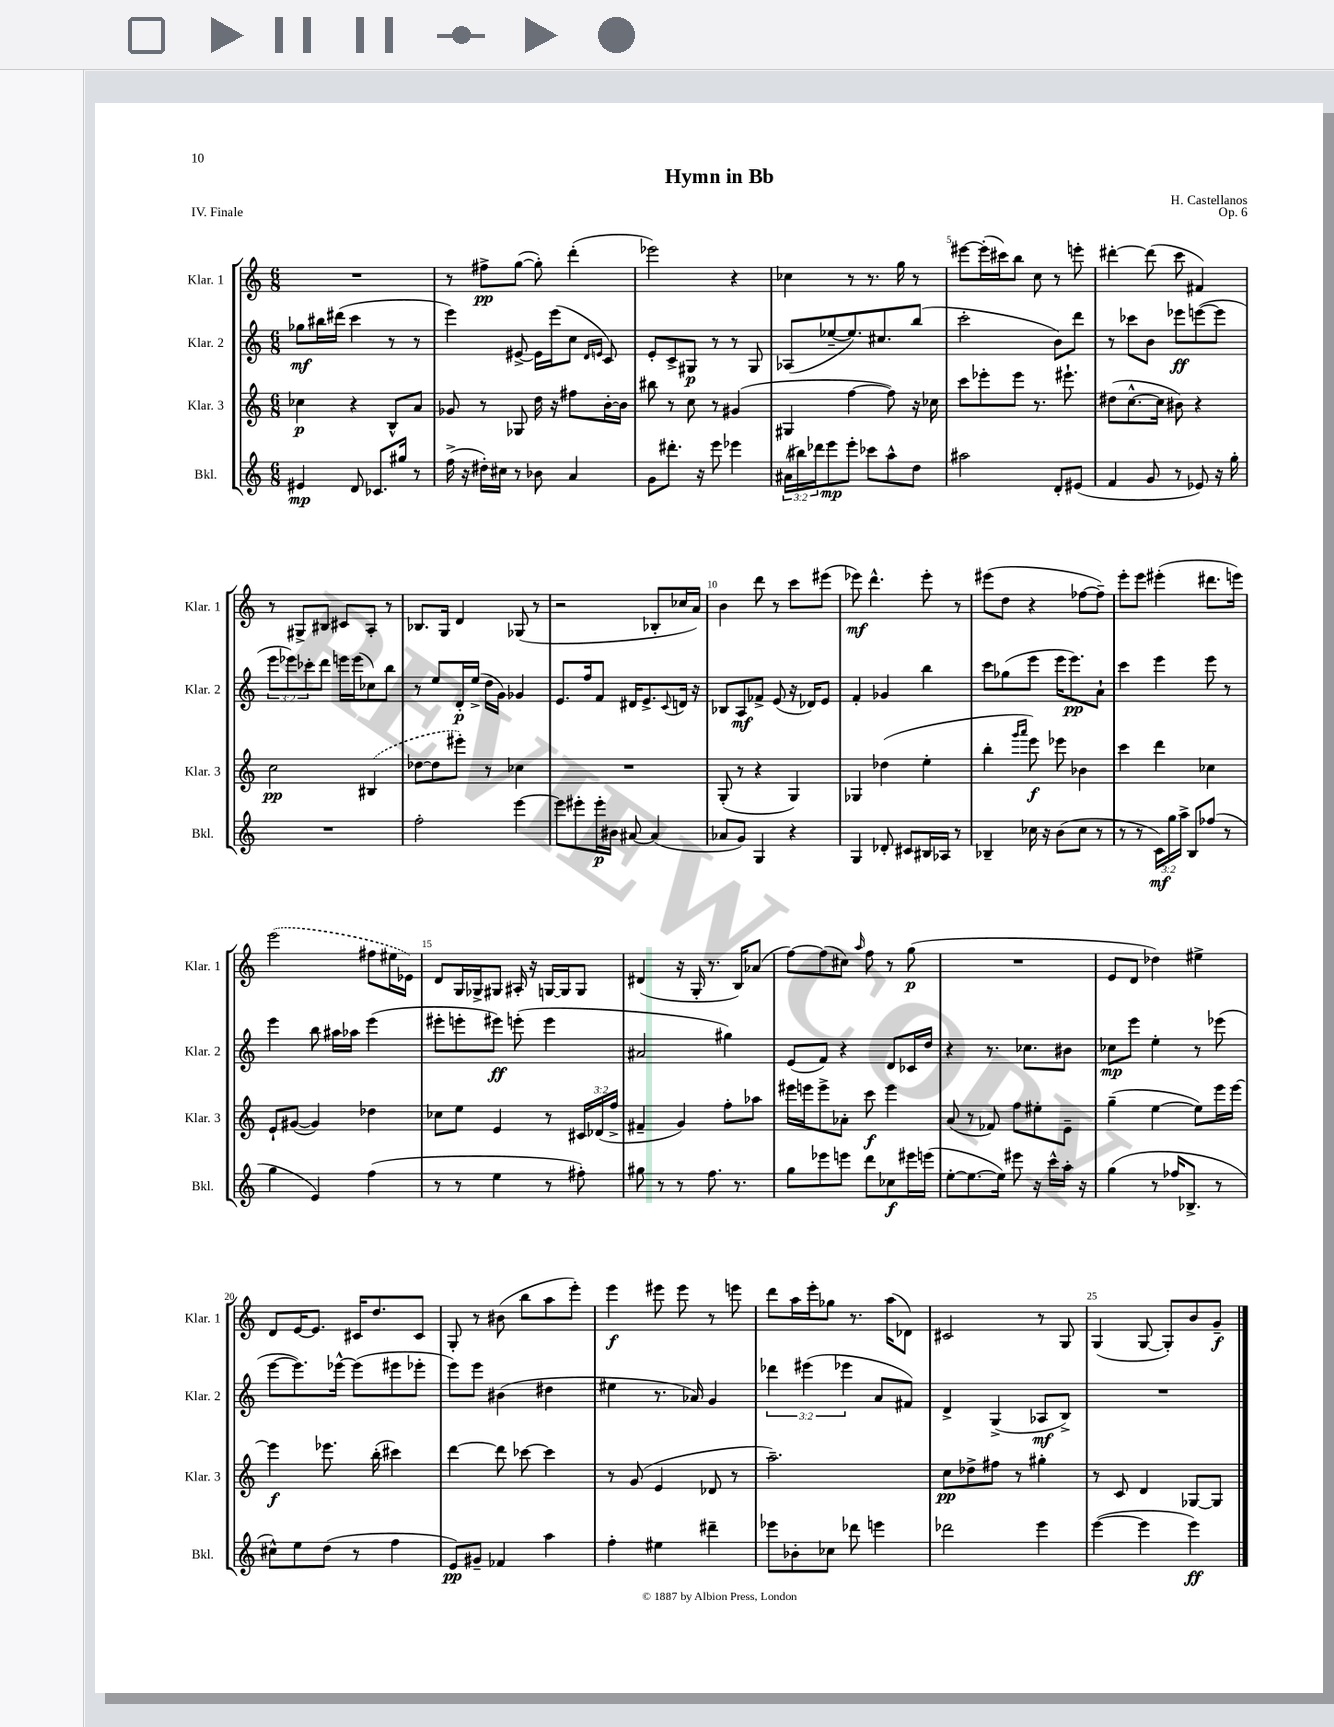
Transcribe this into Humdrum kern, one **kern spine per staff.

**kern	**dynam	**kern	**dynam	**kern	**dynam	**kern	**dynam
*part4	*part4	*part3	*part3	*part2	*part2	*part1	*part1
*staff4	*staff4	*staff3	*staff3	*staff2	*staff2	*staff1	*staff1
*I"Bkl.	*	*I"Klar. 3	*	*I"Klar. 2	*	*I"Klar. 1	*
*I'Bkl.	*	*I'Klar. 3	*	*I'Klar. 2	*	*I'Klar. 1	*
*clefG2	*	*clefG2	*	*clefG2	*	*clefG2	*
*k[]	*	*k[]	*	*k[]	*	*k[]	*
*M6/8	*	*M6/8	*	*M6/8	*	*M6/8	*
=1	=1	=1	=1	=1	=1	=1	=1
4e#X/	mp	4cc-X\	p	8gg-X\L	mf	2.r	.
.	.	.	.	16bb#X\L	.	.	.
.	.	.	.	(16ddd#X\JJ	.	.	.
8d/	.	4r	.	4ccc\	.	.	.
8.c-X/L	.	.	.	.	.	.	.
.	.	8B^^/L	.	8r	.	.	.
16gg#X/Jk	.	.	.	.	.	.	.
8r	.	8a/J	.	8r	.	.	.
=2	=2	=2	=2	=2	=2	=2	=2
(16ff^\	.	8g-X/	.	4eee\)	.	8r	.
16r	.	.	.	.	.	.	.
16dd#X'\LL)	.	8r	.	.	.	8ff#X^\L	pp
16cc#X\JJ	.	.	.	.	.	.	.
8r	.	8G-X/	.	[8e#X^/	.	([8gg\J	.
8b-X\	.	16dd\	.	16e#\LL]	.	8gg'\])	.
.	.	16r	.	(16eee\J	.	.	.
4a/	.	8ff#X\L	.	8cc\J	.	(4ddd'\	.
.	.	.	.	16qqd/LL	.	.	.
.	.	.	.	16qqen/JJ	.	.	.
.	.	[16b'\L	.	8c/)	.	.	.
.	.	16b\JJ]	.	.	.	.	.
=3	=3	=3	=3	=3	=3	=3	=3
8g\L	.	8bb#X\	.	8e'/L	.	2eee-X\)	.
8.ddd#X'\J	.	8r	.	8c^/	.	.	.
.	.	8cc\	.	8G#X/J	p	.	.
16r	.	.	.	.	.	.	.
8eee\	.	8r	.	8r	.	.	.
4eee-X\	.	(4g#X/	.	8r	.	4r	.
.	.	.	.	8G#/	.	.	.
=4	=4	=4	=4	=4	=4	=4	=4
(24a#X\LL	.	4G#X/	.	(8A-X/L	.	4cc-X\	.
24bb#X\)	.	.	.	.	.	.	.
24ddd-X\J	.	.	.	.	.	.	.
8eee\	mp	.	.	[8ee-X~/	.	.	.
8eee'\J	.	[4ff\	.	8.ee-/])	.	8r	.
8ccc-X\L	.	.	.	.	.	8.r	.
.	.	.	.	8.cc#X/	.	.	.
8aa^^\	.	8ff\])	.	.	.	.	.
.	.	.	.	.	.	16gg\	.
8dd\J	.	16r	.	(8bb/J	.	8r	.
.	.	16cc-X\	.	.	.	.	.
=5	=5	=5	=5	=5	=5	=5	=5
2aa#X\	.	8ccc\L	.	2ccc'\	.	[8eee#X\L	.
.	.	8eee-X'\	.	.	.	(16eee#'\L]	.
.	.	.	.	.	.	16ccc#X\J)	.
.	.	8eee-\J	.	.	.	8bb\J	.
.	.	8.r	.	.	.	8cc\	.
8d'/L	.	.	.	8b\L)	.	8r	.
.	.	8.eee#X`\	.	.	.	.	.
(8e#X/J	.	.	.	8ddd\J	.	8eeen'\	.
=6	=6	=6	=6	=6	=6	=6	=6
4f/	.	(8dd#X\L	.	8r	.	[4ddd#X'\	.
.	.	[8.cc^^\	.	8ccc-X\L	.	.	.
8g/	.	.	.	8b\J	.	(8ddd#\]	.
.	.	16cc\Jk]	.	.	.	.	.
8r	.	8b#X\)	.	8eee-X\L	ff	8ccc\	.
8e-X/)	.	4r	.	([8eeen\	.	4f#X/)	.
16r	.	.	.	8eee\J]	.	.	.
16gg'\	.	.	.	.	.	.	.
!!LO:LB:g=z
=7	=7	=7	=7	=7	=7	=7	=7
2.r	.	2cc\	pp	12eee\L	.	8r	.
.	.	.	.	12eee-X\)	.	.	.
.	.	.	.	.	.	8G#X^/L	.
.	.	.	.	12ccc-X'\	.	.	.
.	.	.	.	8ddd\J	.	8B#X/J	.
.	.	.	.	16eeen\LL	.	8c#X/L	.
.	.	.	.	(16eee\J	.	.	.
.	.	(4B#X/	.	8cc-X\)	.	8A'/J	.
.	.	.	.	8bb\J	.	8r	.
=8	=8	=8	=8	=8	=8	=8	=8
2ff'\	.	[8dd-X\L	.	8r	.	8.B-X/L	.
.	.	8dd-\]	.	8ee/L	.	.	.
.	.	.	.	.	.	16G/Jk	.
.	.	8eee#X'\J)	.	16d'/L	p	4d/	.
.	.	.	.	(16ee^/JJ	.	.	.
.	.	8r	.	16dd\LL	.	.	.
.	.	.	.	16g\JJ)	.	.	.
[4eee\	.	4cc-X\	.	4g-X/	.	(8G-X/	.
.	.	.	.	.	.	8r	.
=9	=9	=9	=9	=9	=9	=9	=9
8eee\L]	.	2.r	.	8.e/L	.	2r	.
8eee#X'\	.	.	.	.	.	.	.
.	.	.	.	16ff/k	.	.	.
16eee#'\L	p	.	.	8f/J	.	.	.
16b#X\JJ	.	.	.	.	.	.	.
[8a#X/	.	.	.	16d#X/KL	.	.	.
.	.	.	.	8.e^/	.	.	.
(4a#/]	.	.	.	.	.	8B-X'/L	.
.	.	.	.	8qqc/	.	.	.
.	.	.	.	16dn/Jk	.	16cc-X/L	.
.	.	.	.	16r	.	16a/JJ)	.
=10	=10	=10	=10	=10	=10	=10	=10
8a-X/L	.	(8G'/	.	8B-X/L	.	4b\	.
8g/J)	.	8r	.	8A/	mf	.	.
4G/	.	4r	.	8f-X^/J	.	8ddd\	.
.	.	.	.	(8e/	.	8r	.
4r	.	4G/)	.	16r	.	8ccc\L	.
.	.	.	.	16d-X/KL)	.	.	.
.	.	.	.	8e/J	.	(8eee#X\J	.
=11	=11	=11	=11	=11	=11	=11	=11
4G/	.	4G-X/	.	4f'/	.	8eee-X\)	mf
.	.	.	.	.	.	4.ddd^^\	.
8d-X'/	.	(4dd-X\	.	4g-X/	.	.	.
8c#X/L	.	.	.	.	.	.	.
16B#X/L	.	4ee'\	.	4bb\	.	8eee-'\	.
16A-X/JJ	.	.	.	.	.	.	.
8r	.	.	.	.	.	8r	.
=12	=12	=12	=12	=12	=12	=12	=12
4B-X~/	.	4bb'\	.	8ccc\L	.	(8eee#X\L	.
.	.	.	.	(8gg-X\	.	8dd\J	.
.	.	16qqggg/LL	.	.	.	.	.
.	.	16qqaaa/JJ	.	.	.	.	.
16cc-X\	.	8eee\)	f	8eee\J	.	4r	.
16r	.	.	.	.	.	.	.
(8b\L	.	8eee-X\	.	16eee\KL	.	.	.
.	.	.	.	8.eee\)	pp	.	.
8cc-\J	.	4b-X\	.	.	.	[8ff-X\L	.
8r	.	.	.	8a`\J	.	8ff-~\J])	.
=13	=13	=13	=13	=13	=13	=13	=13
8r	.	4ccc\	.	4ccc\	.	8eee'\L	.
8r	.	.	.	.	.	8eee\J	.
24c\LL)	mf	4ddd\	.	4eee\	.	(4eee#X'\	.
24gg\	.	.	.	.	.	.	.
24aa^\JJ	.	.	.	.	.	.	.
8B/L	.	.	.	.	.	.	.
(8ff-X/J	.	4cc-X\	.	8eee\	.	8.ddd#X\L	.
8r	.	.	.	8r	.	.	.
.	.	.	.	.	.	16eeen\Jk)	.
!!LO:LB:g=z
=14	=14	=14	=14	=14	=14	=14	=14
4gg\	.	8e`/L	.	4eee\	.	(2eee\	.
.	.	([8g#X/J	.	.	.	.	.
4e/)	.	4g#/])	.	8bb\	.	.	.
.	.	.	.	16aa#X\LL	.	.	.
.	.	.	.	16aa-X\JJ	.	.	.
(4ff\	.	4dd-X\	.	(4eee\	.	8ff#X\L	.
.	.	.	.	.	.	16ee#X\L	.
.	.	.	.	.	.	16e-X\JJ)	.
=15	=15	=15	=15	=15	=15	=15	=15
8r	.	8cc-X\L	.	8eee#X'\L	.	8d/L	.
8r	.	8ee\J	.	8eeen'\	.	16G/L	.
.	.	.	.	.	.	16G-X^/J	.
4ee\	.	4e/	.	8eee#X\J)	ff	8G#X/J	.
.	.	.	.	(8eeen'\	.	16A#X'/	.
.	.	.	.	.	.	16r	.
8r	.	8r	.	4eee\	.	[16Gn/LL	.
.	.	.	.	.	.	16G/J]	.
8ff#X'\)	.	24c#X/LL	.	.	.	8G/J	.
.	.	(24d-X/	.	.	.	.	.
.	.	24ff^/JJ	.	.	.	.	.
=16	=16	=16	=16	=16	=16	=16	=16
8gg#X\	.	4f#X~/	.	2a#X/	.	(4d#X/	.
8r	.	.	.	.	.	.	.
8r	.	4g/)	.	.	.	16r	.
.	.	.	.	.	.	16G'/	.
8.ff\	.	.	.	.	.	8.r	.
.	.	8ff'\L	.	4gg#X\)	.	.	.
8.r	.	.	.	.	.	16B/KL)	.
.	.	8aa-X\J	.	.	.	(8a-X/J	.
=17	=17	=17	=17	=17	=17	=17	=17
8gg\L	.	16eee#X\LL	.	(8e/L	.	[8ff\L)	.
.	.	16eeen\J	.	.	.	.	.
8eee-X\	.	8eee^\	.	8f/J)	.	(8ff\]	.
8eeen\J	.	8a-X'\J	.	4r	.	8cc#X\J)	.
.	.	.	.	.	.	16qqaa/	.
8ddd\L	.	8ccc\	f	.	.	8ff\	.
8cc-X\	f	4eee\	.	8d/L	.	8r	.
16eee#X\L	.	.	.	16c-X/L	.	(8gg\	p
(16eeen\JJ	.	.	.	16dd/JJ	.	.	.
=18	=18	=18	=18	=18	=18	=18	=18
[8ee'\L	.	(8a/	.	4r	.	2.r	.
8.ee\_	.	8r	.	.	.	.	.
.	.	8f-X/)	.	8.r	.	.	.
16ee\Jk])	.	.	.	.	.	.	.
8eee#X\	.	8ff\L	.	.	.	.	.
.	.	.	.	8.cc-X\L	.	.	.
16r	.	8ee#X'\	.	.	.	.	.
16ccc^^\LL	.	.	.	.	.	.	.
16aa'\JJ	.	8e~\J	.	8b#X\J	.	.	.
16r	.	.	.	.	.	.	.
=19	=19	=19	=19	=19	=19	=19	=19
(4gg\	.	(4gg~\	.	8cc-X\L	mp	8e/L	.
.	.	.	.	8eee\J	.	8d/J	.
8r	.	[4ee\	.	4ee'\	.	4dd-X\)	.
16ff-X/KL	.	.	.	.	.	.	.
8.B-X^/J	.	.	.	.	.	.	.
.	.	8ee\L])	.	8r	.	4ee#X^\	.
8r	.	16eee\L	.	(8eee-X\	.	.	.
.	.	[16eee\JJ	.	.	.	.	.
!!LO:LB:g=z
=20	=20	=20	=20	=20	=20	=20	=20
8cc#X^^\L)	.	4eee\]	f	[8eee\L	.	8d/L	.
8ee\	.	.	.	8.eee\])	.	[16e/K	.
.	.	.	.	.	.	8.e/J]	.
(8dd\J	.	8.eee-X\	.	.	.	.	.
.	.	.	.	[16eee-X^^\Jk	.	.	.
8r	.	.	.	(8eee-\L]	.	16c#X/KL	.
.	.	(16bb'\	.	.	.	8.dd/	.
4ff\	.	4ccc#X\)	.	8eee#X\	.	.	.
.	.	.	.	8eee-X'\J	.	8c#/J	.
=21	=21	=21	=21	=21	=21	=21	=21
8e/L)	pp	[4ddd\	.	8eee\L)	.	8G'/	.
8g#X~/J	.	.	.	8eee\J	.	8r	.
4f-X/	.	8ddd\]	.	(4b#X\	.	(8b#X\	.
.	.	[8ccc-X\	.	.	.	8bb\L	.
4aa\	.	4ccc-\]	.	4dd#X\	.	8aa\	.
.	.	.	.	.	.	8eee'\J)	.
=22	=22	=22	=22	=22	=22	=22	=22
4ff'\	.	8r	.	4ee#X\	.	4eee\	f
.	.	(8g/	.	.	.	.	.
4ee#X\	.	4e/	.	8.r	.	8eee#X\	.
.	.	.	.	.	.	8eee#\	.
.	.	.	.	16a-X/)	.	.	.
4ddd#X~\	.	8d-X/	.	4g/	.	8r	.
.	.	8r	.	.	.	8eeen\	.
=23	=23	=23	=23	=23	=23	=23	=23
8eee-X\L	.	2.aa~\)	.	6ddd-X\	.	8ddd\L	.
8b-X'\	.	.	.	.	.	16aa\L	.
.	.	.	.	(6eee#X\	.	.	.
.	.	.	.	.	.	16eee'\J	.
8cc-X\J	.	.	.	.	.	8gg-X\J	.
.	.	.	.	6eee-X\	.	.	.
8ddd-X\	.	.	.	.	.	8.r	.
4eeen\	.	.	.	8a/L	.	.	.
.	.	.	.	.	.	(16aa\KL	.
.	.	.	.	8f#X/J)	.	8d-X\J)	.
=24	=24	=24	=24	=24	=24	=24	=24
2ddd-X\	.	8cc\L	pp	4d^/	.	2c#X/	.
.	.	8dd-X^\	.	.	.	.	.
.	.	8ff#X\J	.	(4G^/	.	.	.
.	.	8r	.	.	.	.	.
4eee\	.	4gg#X'\	.	8A-X/L	mf	8r	.
.	.	.	.	8B^/J)	.	8G/	.
=25	=25	=25	=25	=25	=25	=25	=25
([4eee\	.	8r	.	2.r	.	(4G/	.
.	.	8c/	.	.	.	.	.
4eee\]	.	4d/	.	.	.	[8G/	.
.	.	.	.	.	.	8G'/L])	.
4eee\)	ff	[8G-X/L	.	.	.	8b/	.
.	.	8G-/J]	.	.	.	8g~/J	f
==	==	==	==	==	==	==	==
*-	*-	*-	*-	*-	*-	*-	*-
